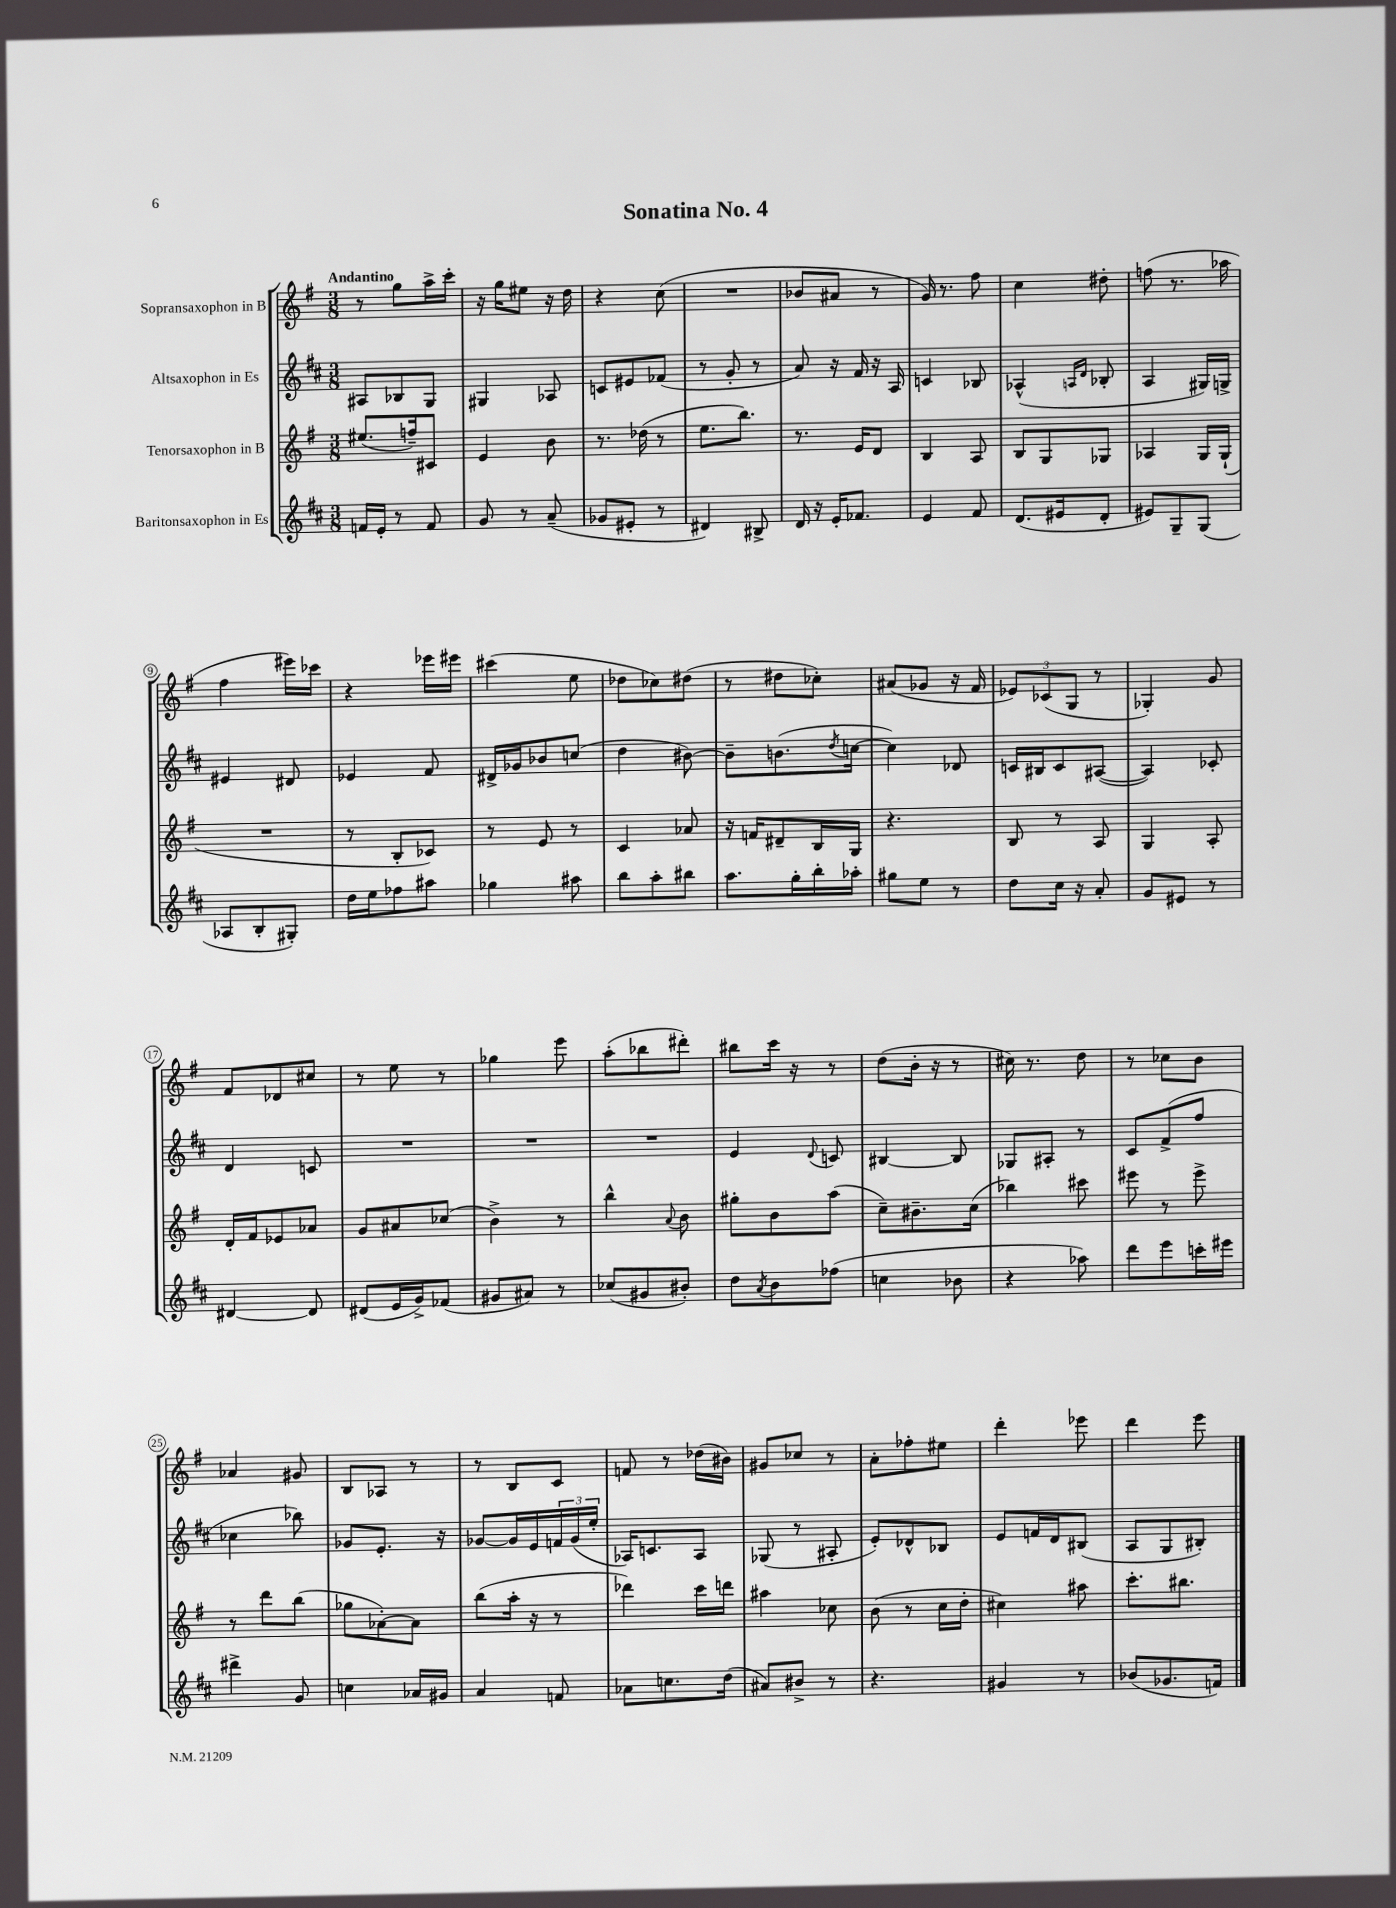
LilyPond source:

\header { title = "Sonatina No. 4" }
<<
\new StaffGroup <<
\new Staff = "s0" \with { instrumentName = "Sopransaxophon in B" } {
    \clef treble \key g \major \numericTimeSignature \time 3/8 \tempo "Andantino"
    r8 g''8 a''16-> c'''16-. |
    r16 g''16 eis''8 r16 d''16 |
    r4 c''8( |
    R4. |
    bes'8 ais'8 r8 |
    g'16) r8. fis''8 |
    c''4 dis''8-. |
    f''8( r8. aes''16 |
    fis''4 eis'''16) ces'''16 |
    r4 ees'''16 eis'''16 |
    cis'''4( e''8 |
    des''8 ces''8) dis''8( |
    r8 dis''8 ces''8-.) |
    ais'8( ges'8 r16 fis'16 |
    \tuplet 3/2 { ees'8) ces'8( g8 } r8 |
    ges4-.) g'8 |
    fis'8 des'8 cis''8 |
    r8 e''8 r8 |
    ges''4 e'''8 |
    a''8-.( bes''8 dis'''8-.) |
    bis''8 c'''16 r16 r8 |
    d''8( b'16-. r16 r8 |
    cis''16) r8. d''8 |
    r8 ces''8 b'8 |
    aes'4 gis'8 |
    b8 aes8 r8 |
    r8 b8 c'8 |
    f'8 r8 des''16( bis'16) |
    gis'8 ces''8 r8 |
    a'8-. fes''8-. eis''8 |
    d'''4-. ees'''8 |
    d'''4 e'''8 \bar "|." |
}
\new Staff = "s1" \with { instrumentName = "Altsaxophon in Es" } {
    \clef treble \key d \major \numericTimeSignature \time 3/8
    ais8 bes8 g8 |
    gis4 aes8 |
    c'8 eis'8 fes'8( |
    r8 g'8-. r8 |
    a'8) r16 fis'16 r16 a16 |
    c'4 bes8 |
    aes4-^( \grace { a16 d'16 } bes8-. |
    a4 gis16) g16-> |
    eis'4 dis'8 |
    ees'4 fis'8 |
    dis'16-> ges'16 bes'8 c''8( |
    d''4 bis'8~) |
    bis'8-- b'8.( \acciaccatura { d''8 } c''16~ |
    c''4) des'8 |
    c'16 bis16 c'8 ais8~( |
    ais4) ces'8-. |
    d'4 c'8 |
    R4. |
    R4. |
    R4. |
    e'4 \appoggiatura { d'8 } c'8 |
    bis4~ bis8 |
    ges8 ais8-. r8 |
    cis'8 fis'8->( fis''8 |
    ces''4 bes''8) |
    ges'8 e'8.-. r16 |
    ges'8~ ges'16 e'16 \tuplet 3/2 { f'16 ges'16( e''16-. } |
    aes16) c'8. aes8 |
    ges8( r8 ais8-. |
    e'8-.) des'8-^ bes8 |
    e'8 f'16 d'16 bis8( |
    a8 g8 bis8-.) \bar "|." |
}
\new Staff = "s2" \with { instrumentName = "Tenorsaxophon in B" } {
    \clef treble \key g \major \numericTimeSignature \time 3/8
    eis''8.( f''16--) cis'8 |
    e'4 b'8 |
    r8. des''16( r8 |
    e''8. b''8.) |
    r8. e'16 d'8 |
    b4 a8 |
    b8 g8 ges8 |
    aes4 g16 g16-!( |
    R4. |
    r8 b8-. ces'8) |
    r8 e'8 r8 |
    c'4 aes'8 |
    r16 f'16 dis'8-- b16 g16 |
    r4. |
    b8 r8 a8 |
    g4 a8-. |
    d'16-. fis'16 ees'8 aes'8 |
    g'8 ais'8 ces''8( |
    b'4->) r8 |
    b''4-^ \appoggiatura { a'8 } b'8 |
    gis''8-. b'8 a''8( |
    c''8--) bis'8.-- c''16( |
    bes''4) cis'''8 |
    eis'''8 r8 eis'''8-> |
    r8 d'''8 b''8( |
    ges''8 aes'8~-.) aes'8 |
    b''8( a''16-. r16 r8 |
    des'''4) c'''16 d'''16 |
    ais''4 ces''8 |
    b'8( r8 c''16 d''16-. |
    cis''4) ais''8 |
    c'''8.-. bis''8. \bar "|." |
}
\new Staff = "s3" \with { instrumentName = "Baritonsaxophon in Es" } {
    \clef treble \key d \major \numericTimeSignature \time 3/8
    f'16 e'16-. r8 f'8 |
    g'8 r8 a'8--( |
    ges'8 eis'8-. r8 |
    dis'4) bis8-> |
    d'16 r16 e'16-. fes'8. |
    e'4 fis'8 |
    d'8.( eis'16 d'8-. |
    eis'8) g8-- g8( |
    aes8 b8-. gis8-.) |
    d''16 e''16 fes''8 ais''8 |
    ges''4 ais''8 |
    b''8 a''8-. bis''8 |
    a''8. g''16-. b''16-. aes''16-. |
    gis''8 e''8 r8 |
    d''8 cis''16 r16 a'8-. |
    g'8 eis'8 r8 |
    dis'4~ dis'8 |
    dis'8( e'16 g'16->) fes'8( |
    gis'8 ais'8) r8 |
    ces''8( gis'8 bis'8-.) |
    d''8 \acciaccatura { a'8 } b'8 fes''8( |
    c''4 bes'8 |
    r4 aes''8) |
    d'''8 e'''8 c'''16-. eis'''16 |
    dis'''4-> g'8 |
    c''4 aes'16 gis'16 |
    a'4 f'8 |
    aes'8 c''8. d''16( |
    ais'8) bis'8-> r8 |
    r4. |
    gis'4 r8 |
    bes'8( ges'8. f'16) \bar "|." |
}
>>
>>
\layout { \context { \Score \override BarNumber.stencil = #(make-stencil-circler 0.1 0.3 ly:text-interface::print) } }
